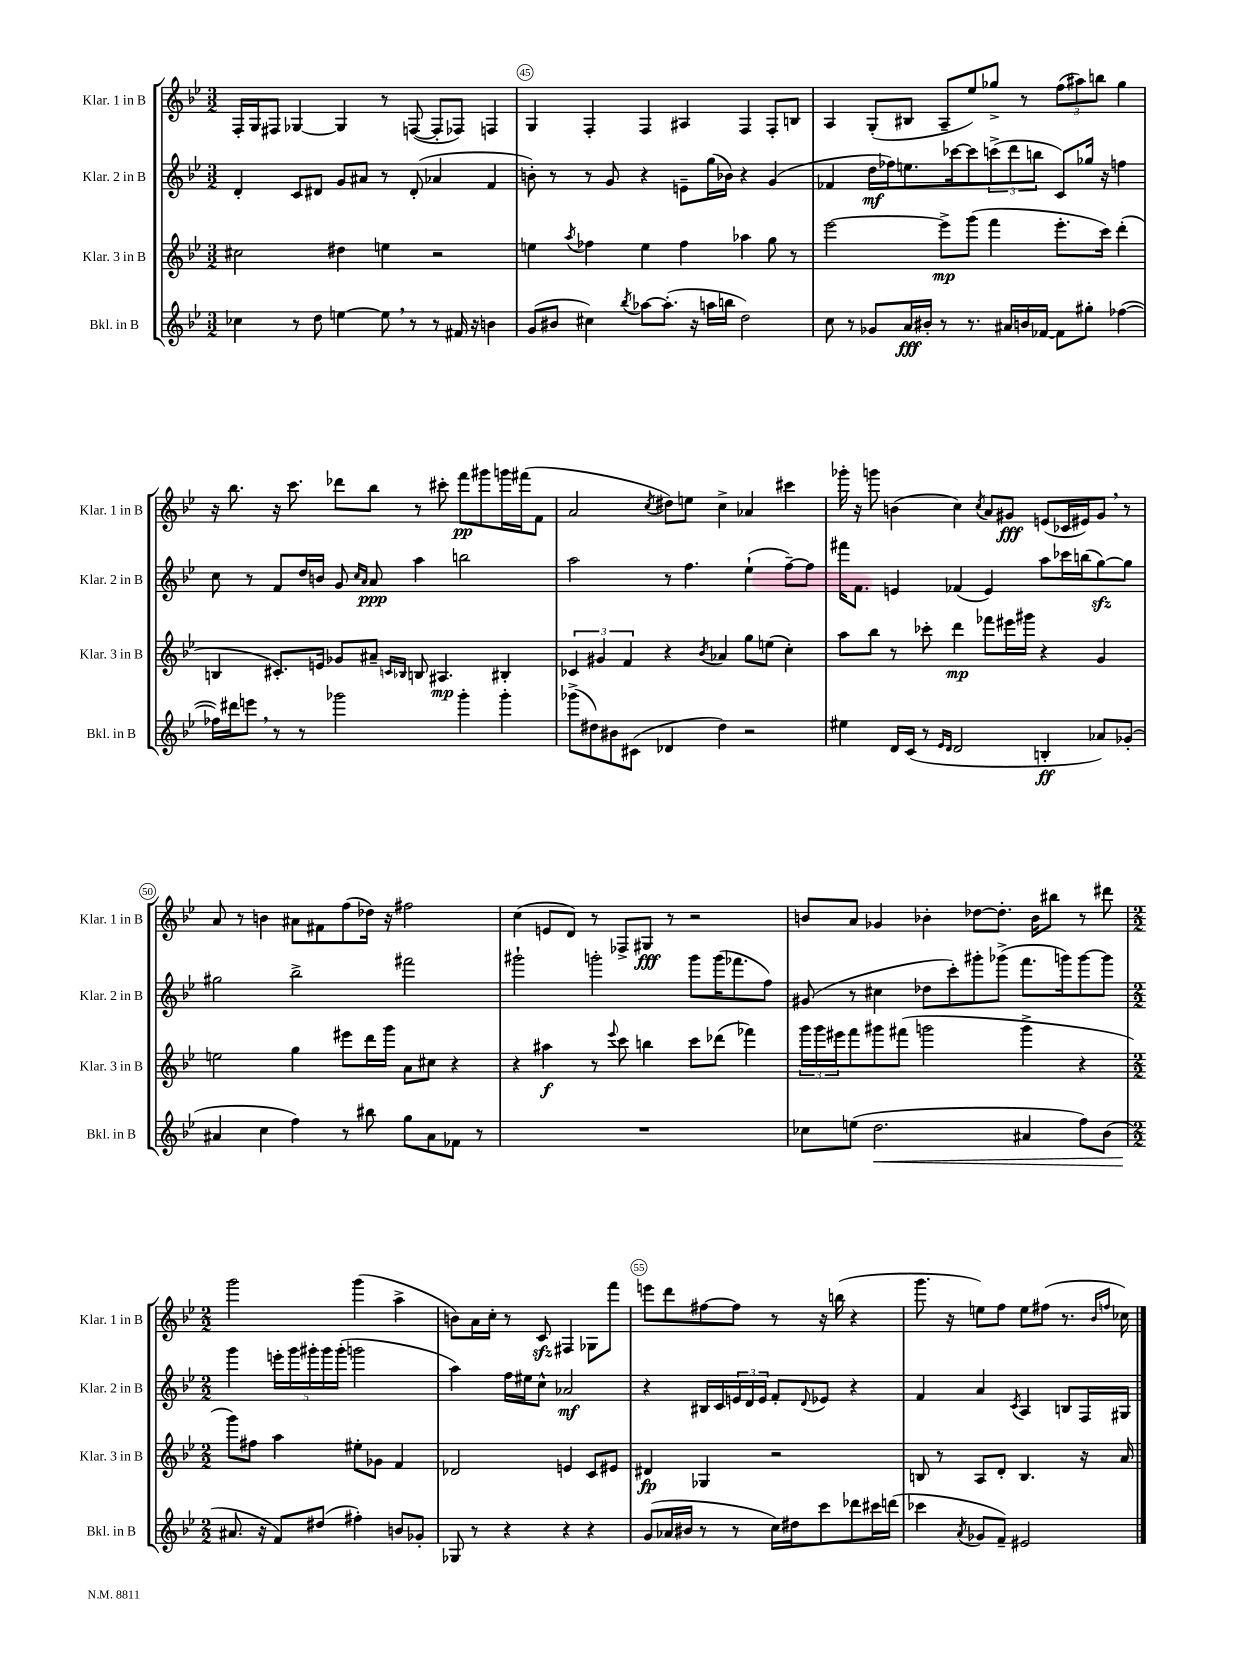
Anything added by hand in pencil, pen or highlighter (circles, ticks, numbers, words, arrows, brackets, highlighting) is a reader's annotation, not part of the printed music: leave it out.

**kern	**kern	**kern	**kern
*staff4	*staff3	*staff2	*staff1
*clefG2	*clefG2	*clefG2	*clefG2
*k[b-e-]	*k[b-e-]	*k[b-e-]	*k[b-e-]
*M3/2	*M3/2	*M3/2	*M3/2
4cc-	2cc#	4d'	16F'
.	.	.	16G
.	.	.	8F#
8r	.	8c	[4G-
8dd	.	8d#	.
[4ee	4dd#	8g	4G-]
.	.	8a#	.
8ee]	4ee	8r	8r
8r	.	(8d#'	([8F
8r	2r	4a-	8F']
16f#	.	.	8F-)
16r	.	.	.
4b	.	4f	4F
=	=	=	=
(8g	4ee	8b')	4G
8b#	.	8r	.
.	8qaa	.	.
4cc#)	4ff-	8r	4F'
.	.	8g	.
8qbb-	.	.	.
[8aa-	4ee	4r	4F
(8.aa-']	.	.	.
.	4ff-	8e~	4A#
16r	.	.	.
16aa	.	(16gg	.
16bb	.	16b-)	.
2dd)	4aa-	4r	4F
.	8gg	(4g	8F'
.	8r	.	8B
=	=	=	=
8cc	[2eee-	4f-	4A
8r	.	.	.
8g-	.	16dd	(8G'
.	.	16ff-)	.
16a	.	8.ee	8B#
16b#'	.	.	.
8r	8eee-^]	.	8A~
.	.	[16ccc-	.
8.r	(8ggg	8ccc-]	8ee-)
.	4fff	(12ccc^	8gg-^
16a#	.	.	.
.	.	12ddd	.
16b	.	.	8r
.	.	12bb	.
[16f-	.	.	.
8f-]	8.eee-'	8c)	(12ff
.	.	.	12aa#)
8gg#'	.	16gg-	.
.	.	.	12bb
.	16ccc)	16r	.
([4ff-	(4ddd'	4ff	4gg-
=	=	=	=
16ff-])	4B	8cc	16r
16ddd#	.	.	8.bb-
8eee	.	8r	.
8r	8.c#')	8f	16r
.	.	.	8.ccc
8r	.	16dd	.
.	16e	16b	.
2ggg-	8g-	8g	8ddd-
.	.	16qqcc	.
.	.	16qqa	.
.	8a#~	8a	8bb-
.	16qqc	.	.
.	16qqB-	.	.
.	8B	4aa	8r
.	4.A#	.	8ccc#'
4ggg-'	.	2bb	8fff
.	.	.	8ggg#
4ggg-'	4B#'	.	16ggg
.	.	.	(16fff#
.	.	.	8f
=	=	=	=
(8ggg-^	6c-	2aa	2a
8dd#)	.	.	.
.	6g#	.	.
8b#	.	.	.
.	6f	.	.
(8c#	.	.	.
.	.	.	8qcc
4d-	4r	8r	8dd#)
.	.	4.ff	8ee
.	8qb-	.	.
4dd#)	4a-	.	4cc^
2r	8gg	(4ee-`	4a-
.	(8ee	.	.
.	4cc')	[8ff~)	4ccc#
.	.	8ff]	.
=	=	=	=
4ee#	8aa	16fff#	16ggg-'
.	.	8.f	16r
.	8bb-	.	8ggg
16d	8r	4e	(4b
(16c	.	.	.
8r	8ccc-'	.	.
16qqe-	.	.	.
16qqd	.	.	.
2d	4ddd	(4f-	4cc)
.	.	.	8qcc
.	8fff-	4e)	8a
.	16eee#	.	8g#
.	16ggg#	.	.
4B'	4r	8aa	(8e
.	.	16ccc-	16c-
.	.	(16bb	16e#)
8a-)	4g	[8gg)	8g#
(8g-'	.	8gg]	8r
=	=	=	=
4a#	2ee	2gg#	8a
.	.	.	8r
4cc	.	.	4b
4ff)	4gg	2bb-^	8a#
.	.	.	8f#
8r	8eee#	.	(8ff
8bb#	16ddd	.	16dd-)
.	16ggg	.	16r
8gg	8a	2fff#	2ff#
8a#	8cc#	.	.
8f-	4r	.	.
8r	.	.	.
=	=	=	=
1.r	4r	2ggg#`	(4cc
.	4aa#	.	8e
.	.	.	8d)
.	8r	2ggg'	8r
.	8qqeee-	.	.
.	8ccc	.	8F-^
.	4bb	.	8G#
.	.	.	8r
.	8ccc	8ggg	2r
.	(8ddd-	(16ggg	.
.	.	8.fff-	.
.	4fff-)	.	.
.	.	8ff)	.
=	=	=	=
8cc-	24ggg	(8g#	8b
.	24ggg	.	.
.	24eee#	.	.
(8ee	8fff	8r	8a
2.dd	8ggg#	4cc#	4g-
.	(8fff#	.	.
.	2ggg	8dd-	4b-'
.	.	8ccc')	.
.	.	8ggg#'	[8dd-
.	.	(8ggg-^	8.dd-']
4a#	4ggg^	8.fff	.
.	.	.	16b-
.	.	.	8bb#
.	.	16ggg)	.
8ff)	4r	[8ggg	8r
(8b-	.	8ggg]	8ddd#
=	=	=	=
*M2/2	*M2/2	*M2/2	*M2/2
8.a#	8ggg)	4ggg	2ggg
.	8ff#	.	.
16r	.	.	.
8f)	4aa	20eee'	.
.	.	20ggg	.
.	.	20ggg#'	.
(8dd#	.	.	.
.	.	20ggg#	.
.	.	(20ggg#'	.
4ff#')	8ee#'	2ggg	(4ggg
.	8g-	.	.
8b	4f	.	4aa^
8g-'	.	.	.
=	=	=	=
8G-	2d-	4aa)	8b)
8r	.	.	16a
.	.	.	16cc'
4r	.	16ff	8r
.	.	16ee#	.
.	.	8cc^^	8c
4r	4e	2a-	4F#
4r	8c	.	8G-
.	8e#	.	8fff
=	=	=	=
(8g	4d#	4r	8eee
16a-	.	.	8ddd
16b#	.	.	.
8r	4G-	16B#	[8ff#
.	.	16c	.
8r	.	24e	8ff#]
.	.	24d	.
.	.	24e	.
16cc)	2r	8f'	8r
16dd#	.	.	.
.	.	8qqd	.
8ccc	.	8e-	16r
.	.	.	(16bb
8ddd-	.	4r	4r
16ccc#	.	.	.
(16ddd	.	.	.
=	=	=	=
4ccc-	8B	4f	8.ggg
.	8r	.	.
.	.	.	16r
8qa	.	.	.
8g-	8A	4a	8ee)
8f~)	8d'	.	8ff
.	.	8qc	.
2e#	4.B	4A	8ee
.	.	.	(8ff#
.	.	8B	8.r
.	16r	16F	.
.	.	.	16qqb-
.	.	.	16qqff
.	16a	16G#	16cc-)
==	==	==	==
*-	*-	*-	*-
